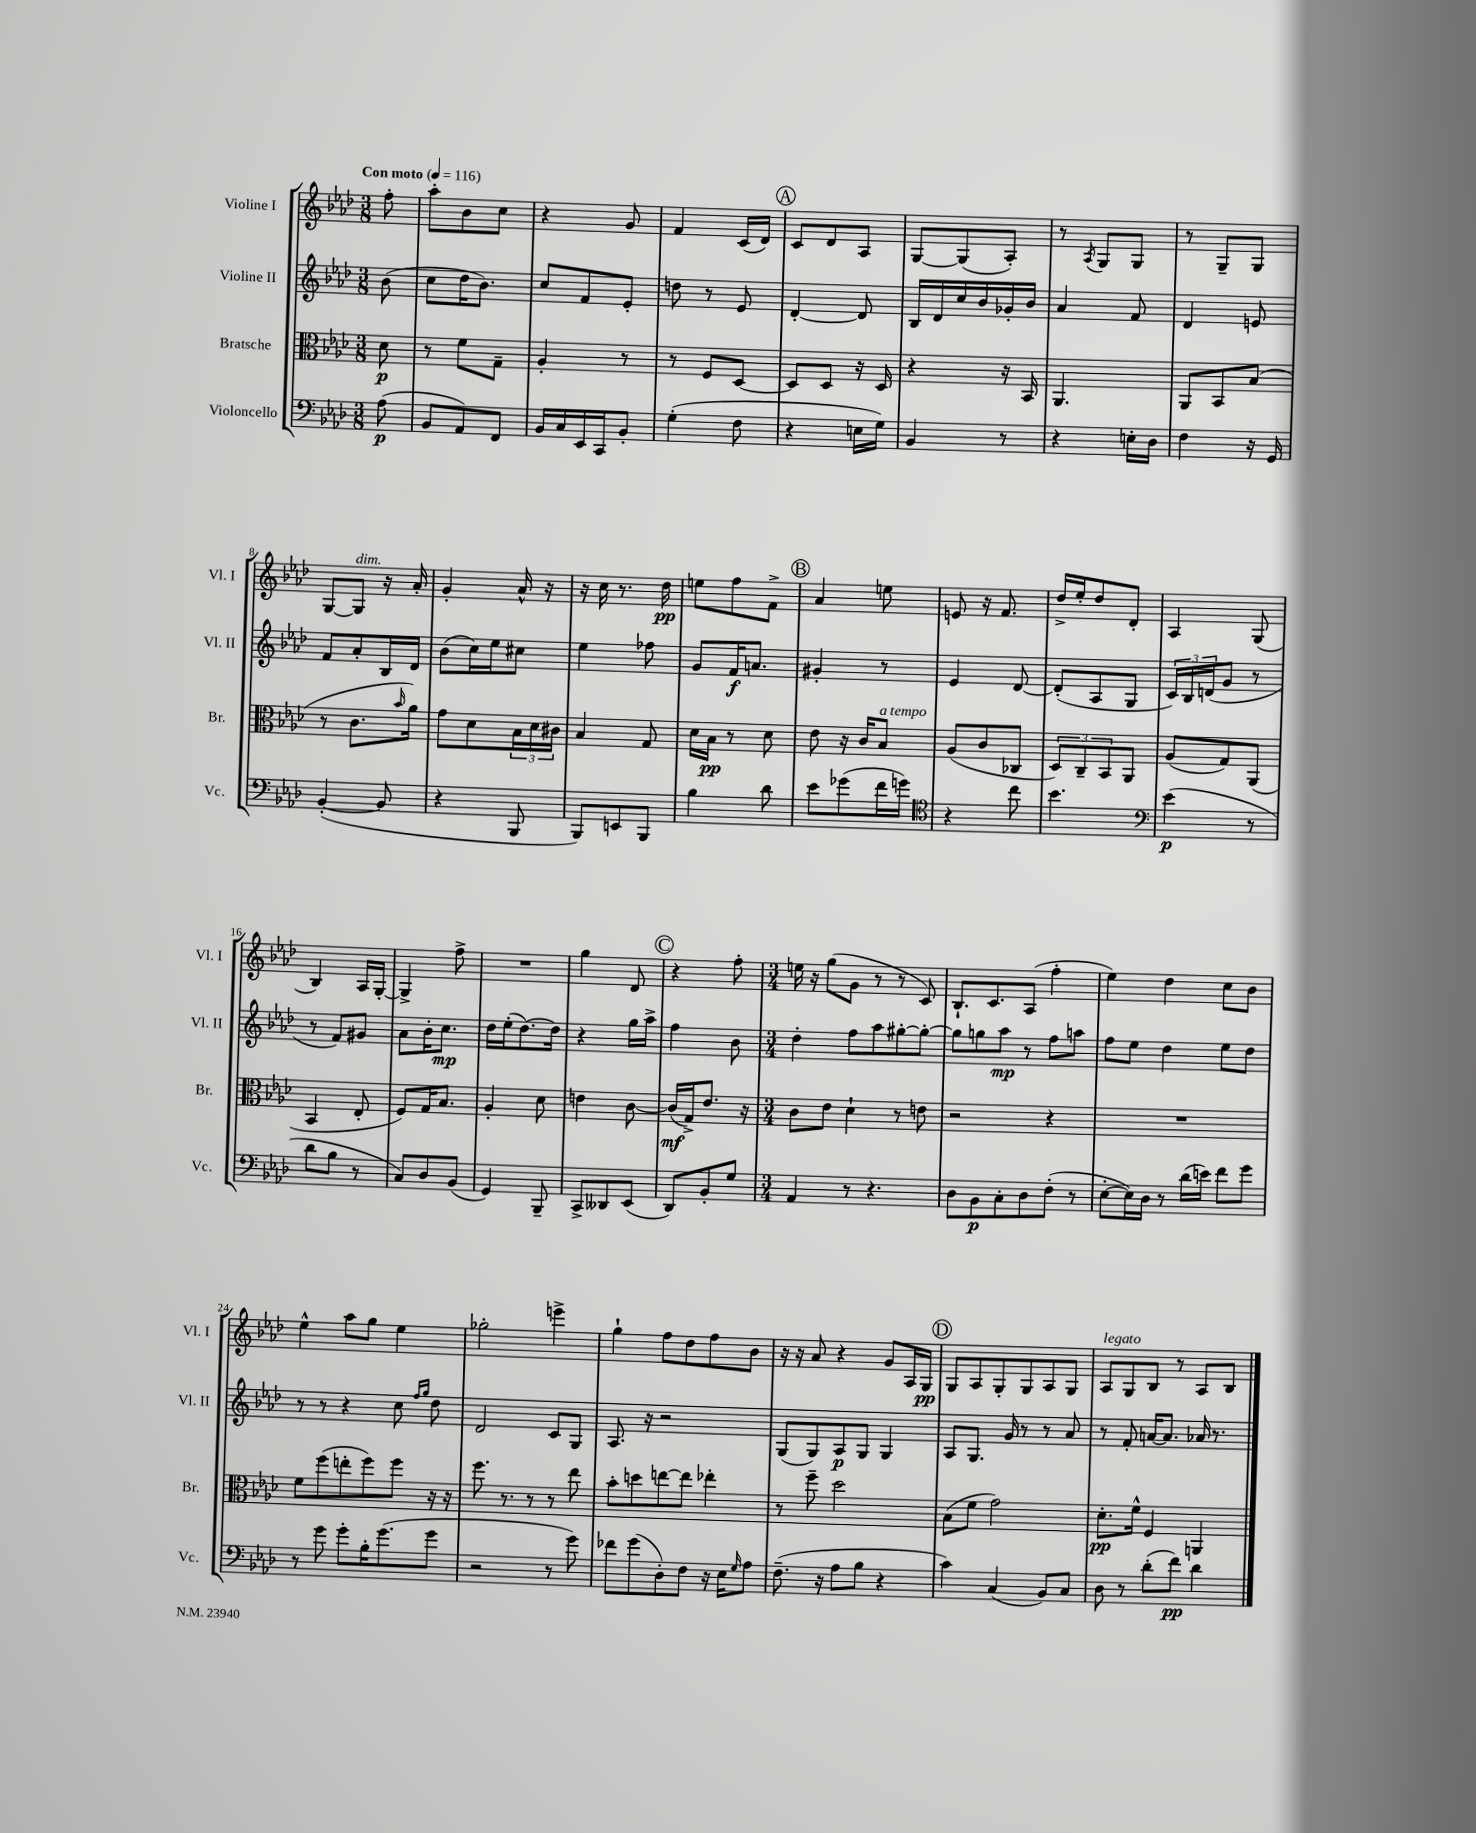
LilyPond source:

<<
\new StaffGroup <<
\new Staff = "s0" \with { instrumentName = "Violine I" shortInstrumentName = "Vl. I" } {
    \clef treble \key aes \major \numericTimeSignature \time 3/8 \partial 8 \tempo "Con moto" 4 = 116
    f''8-. |
    aes''8-. bes'8 c''8 |
    r4 g'8 |
    f'4 c'16( des'16) |
    \mark \markup { \circle "A" } c'8 des'8 aes8 |
    g8~ g8( aes8-.) |
    r8 \acciaccatura { aes8 } g8 g8 |
    r8 g8-- g8 |
    g8~ g8^\markup { \italic "dim." } r16 aes'16-. |
    g'4-. aes'16-^ r16 |
    r16 c''16 r8. des''16\pp |
    e''8 f''8 f'8-> |
    \mark \markup { \circle "B" } aes'4 e''8 |
    e'8 r16 f'8. |
    des''16-> ees''16-. des''8 des'8-. |
    aes4 g8( |
    bes4) aes16 g16~-. |
    g4-> f''8-> |
    R4. |
    g''4 des'8 |
    \mark \markup { \circle "C" } r4 f''8-. |
    \numericTimeSignature \time 3/4 e''16 r16 g''8( g'8 r8 r8 c'8) |
    bes8.-! c'8. aes8( f''4-. |
    ees''4) des''4 c''8 bes'8 |
    ees''4-^ aes''8 g''8 ees''4 |
    ges''2-. e'''4-> |
    g''4-! f''8 des''8 f''8 bes'8 |
    r16 r16 aes'8 r4 g'8 aes16 g16\pp |
    \mark \markup { \circle "D" } g8 aes8 g8-. g8 aes8 g8 |
    aes8^\markup { \italic "legato" } g8 bes8 r8 aes8 bes8 \bar "|." |
}
\new Staff = "s1" \with { instrumentName = "Violine II" shortInstrumentName = "Vl. II" } {
    \clef treble \key aes \major \numericTimeSignature \time 3/8 \partial 8
    bes'8( |
    c''8 des''16 bes'8.) |
    c''8 f'8 ees'8-. |
    d''8 r8 ees'8 |
    \mark \markup { \circle "A" } des'4~-. des'8 |
    bes16 des'16 c''16 bes'16 ges'16-. bes'16 |
    aes'4 f'8 |
    des'4 e'8 |
    f'8 aes'8-. bes16 des'16 |
    bes'8( c''16) ees''16 cis''8 |
    ees''4 fes''8 |
    g'8 f'16\f a'8. |
    \mark \markup { \circle "B" } gis'4-. r8 |
    ees'4 des'8~ |
    des'8-.( aes8 g8 |
    \tuplet 3/2 { c'16) bes16 d'16( } g'8 r8 |
    r8 f'8) gis'8 |
    aes'8 bes'16-. c''8.\mp |
    des''16 ees''16-.( des''8.~) des''16 |
    r4 g''16 aes''16-> |
    \mark \markup { \circle "C" } f''4 bes'8 |
    \numericTimeSignature \time 3/4 des''4-. f''8 aes''8 gis''8~-. gis''8~-. |
    gis''8 g''8 aes''8\mp r8 f''8 a''8 |
    f''8 ees''8 des''4 ees''8 des''8 |
    r8 r8 r4 c''8 \grace { f''16 g''16 } des''8 |
    des'2 c'8 g8 |
    aes8. r16 r2 |
    g8( g8) aes8\p g8 g4 |
    \mark \markup { \circle "D" } aes8 g8. g'16 r8 r8 aes'8 |
    r8 f'8-. a'16~ a'8. aes'16 r8. \bar "|." |
}
\new Staff = "s2" \with { instrumentName = "Bratsche" shortInstrumentName = "Br." } {
    \clef alto \key aes \major \numericTimeSignature \time 3/8 \partial 8
    des'8\p |
    r8 f'8 g8-- |
    aes4-. r8 |
    r8 f8 des8~ |
    \mark \markup { \circle "A" } des8 des8 r16 des16 |
    r4 r16 bes,16 |
    aes,4. |
    aes,8 bes,8 bes8( |
    r8 c'8. \grace { bes'16 } aes'16) |
    g'8 des'8 \tuplet 3/2 { bes16 des'16 cis'16 } |
    bes4 g8 |
    des'16 bes16\pp r8 des'8 |
    \mark \markup { \circle "B" } ees'8 r16 c'16 bes8^\markup { \italic "a tempo" } |
    aes8( c'8 ces8 |
    \tuplet 3/2 { des8) c8-- bes,8 } aes,8 |
    aes8( g8) aes,8( |
    bes,4 ees8-. |
    f8) g16 bes8. |
    aes4-. des'8 |
    e'4 c'8~ |
    \mark \markup { \circle "C" } c'16\mf( g16->) ees'8. r16 |
    \numericTimeSignature \time 3/4 c'8 ees'8 des'4-! r8 e'8 |
    r2 r4 |
    R2. |
    f'8 f''8( e''8-. f''8) f''8 r16 r16 |
    f''8. r8. r8 r8 ees''8 |
    bes'8-. d''8 e''8~ e''8 ees''4-. |
    r8 f''8-- des''2 |
    \mark \markup { \circle "D" } bes8( f'8 g'2) |
    des'8.-.\pp f'16-^ f4 a,4 \bar "|." |
}
\new Staff = "s3" \with { instrumentName = "Violoncello" shortInstrumentName = "Vc." } {
    \clef bass \key aes \major \numericTimeSignature \time 3/8 \partial 8
    aes8\p( |
    bes,8 aes,8) f,8 |
    bes,16 c16 ees,16 c,16 bes,8-. |
    g4-.( f8 |
    \mark \markup { \circle "A" } r4 e16 g16) |
    bes,4 r8 |
    r4 e16-. des16 |
    f4 r16 g,16 |
    bes,4~-.( bes,8 |
    r4 bes,,8 |
    bes,,8) e,8 bes,,8 |
    bes4 des'8 |
    \mark \markup { \circle "B" } ees'8 ges'8( f'16 g'16) |
    \clef tenor r4 c''8 |
    bes'4. |
    \clef bass ees'4\p( r8 |
    des'8 bes8 r8 |
    c8) des8 bes,8( |
    g,4) bes,,8-- |
    c,8-> deses,8 ees,8( |
    \mark \markup { \circle "C" } des,8) bes,8-. g8 |
    \numericTimeSignature \time 3/4 aes,4 r8 r4. |
    des8 bes,8\p c8-. des8 f8-.( r8 |
    ees8~-. ees16) des16 r8 des'16( e'16) f'8 g'8 |
    r8 g'8 g'8-. bes16-. g'8.( g'8 |
    r2 r8 g'8) |
    fes'8 g'8( des8-.) f8 r16 ees16 \grace { g16 } aes8 |
    f8.--( r16 aes8 bes8 r4 |
    \mark \markup { \circle "D" } c'4) c4( bes,8) c8 |
    des8 r8 des'8-.( f'8\pp) des'4 \bar "|." |
}
>>
>>
